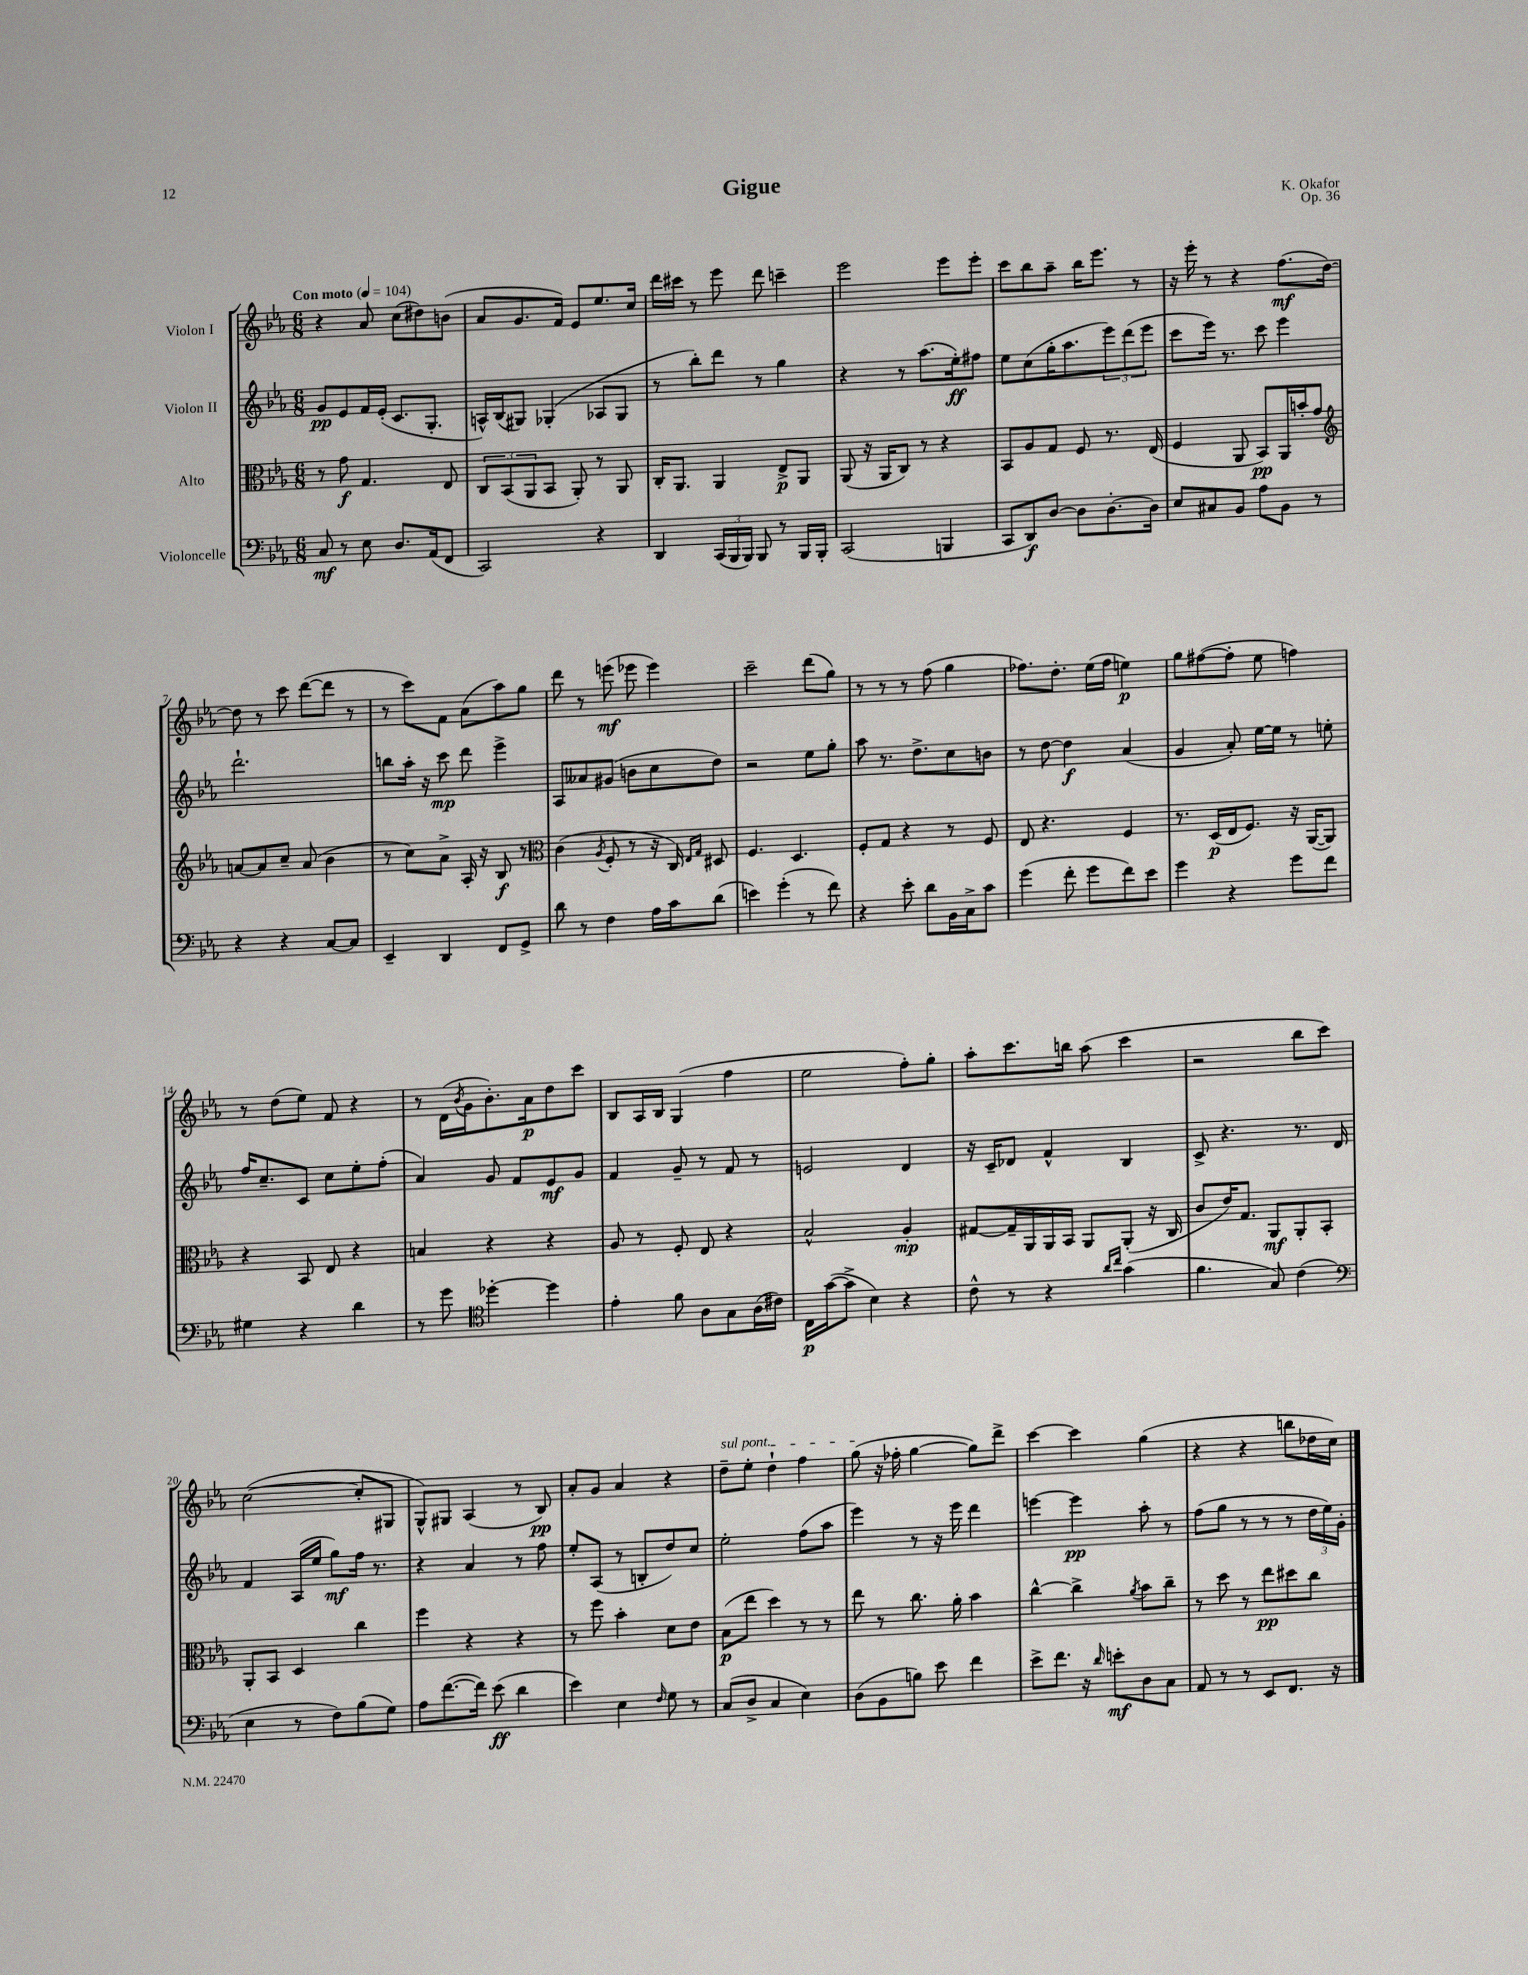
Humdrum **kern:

**kern	**dynam	**kern	**dynam	**kern	**dynam	**kern	**dynam
*part4	*part4	*part3	*part3	*part2	*part2	*part1	*part1
*staff4	*staff4	*staff3	*staff3	*staff2	*staff2	*staff1	*staff1
*I"Violoncelle	*	*I"Alto	*	*I"Violon II	*	*I"Violon I	*
*clefF4	*	*clefC3	*	*clefG2	*	*clefG2	*
*k[b-e-a-]	*	*k[b-e-a-]	*	*k[b-e-a-]	*	*k[b-e-a-]	*
*M6/8	*	*M6/8	*	*M6/8	*	*M6/8	*
*MM104	*	*MM104	*	*MM104	*	*MM104	*
=1	=1	=1	=1	=1	=1	=1	=1
!	!	!	!	!	!	!LO:TX:a:B:t=Con moto	!
8C/	mf	8r	.	8g/L	pp	4r	.
8r	.	8g\	f	8e-/	.	.	.
8E-\	.	4.G/	.	16f/L	.	8a-/	.
.	.	.	.	(16e-'/JJ	.	.	.
8.D/L	.	.	.	8.c/L	.	(8cc\L	.
.	.	.	.	.	.	8dd#X\)	.
(16AA-/k	.	.	.	8.G'/J	.	.	.
8FF/J	.	8E-/	.	.	.	(8bn\J	.
=2	=2	=2	=2	=2	=2	=2	=2
2CC/)	.	12C/L	.	16An^^/LL)	.	8a-/L	.
.	.	.	.	(16B-/J	.	.	.
.	.	(12BB-/	.	.	.	.	.
.	.	.	.	8G#X/J)	.	8.g/	.
.	.	12AA-/	.	.	.	.	.
.	.	8BB-/J	.	(4G-X'/	.	.	.
.	.	.	.	.	.	16f/Jk)	.
.	.	8AA-'/)	.	.	.	8e-/L	.
4r	.	8r	.	8A-X/L	.	8.ee-/	.
.	.	8AA-/	.	8G-/J	.	.	.
.	.	.	.	.	.	16cc/Jk	.
=3	=3	=3	=3	=3	=3	=3	=3
4DD/	.	16C'/KL	.	8r	.	16ddd\LL	.
.	.	8.AA-/J	.	.	.	16ccc#X\JJ	.
.	.	.	.	8bb-'\L)	.	8r	.
(24CC/LL	.	4AA-/	.	8ddd\J	.	8eee-\	.
24BBB-/	.	.	.	.	.	.	.
24BBB-/JJ)	.	.	.	.	.	.	.
8BBB-/	.	.	.	8r	.	8ddd\	.
8r	.	8E-^/L	p	4gg\	.	4cccn~\	.
16BBB-/LL	.	8AA-/J	.	.	.	.	.
16BBB-'/JJ	.	.	.	.	.	.	.
=4	=4	=4	=4	=4	=4	=4	=4
(2CC/	.	(8AA-/	.	4r	.	2eee-\	.
.	.	16r	.	.	.	.	.
.	.	16AA-/KL	.	.	.	.	.
.	.	8C/J)	.	8r	.	.	.
.	.	8r	.	(8.aa-\L	.	.	.
4BBBn/	.	4r	.	.	.	8eee-\L	.
.	.	.	.	16ee-'\k)	ff	.	.
.	.	.	.	8ff#X\J	.	8eee-'\J	.
=5	=5	=5	=5	=5	=5	=5	=5
8CC/L	.	8BB-/L	.	8ee-\L	.	8ccc\L	.
8DD/)	f	8A-/	.	(8cc\	.	8bb-\	.
[8D/J	.	8G/J	.	16gg'\K	.	8aa-~\J	.
.	.	.	.	8.aa-\	.	.	.
8D\L]	.	8F/	.	.	.	16bb-\KL	.
.	.	.	.	.	.	8.eee-\J	.
[8.D'\	.	8.r	.	12eee-\)	.	.	.
.	.	.	.	(12ddd\	.	.	.
.	.	.	.	.	.	8r	.
.	.	.	.	12eee-\J	.	.	.
16D\Jk]	.	(16E-/	.	.	.	.	.
=6	=6	=6	=6	=6	=6	=6	=6
8E-/L	.	4F/	.	8ccc\L	.	16r	.
.	.	.	.	.	.	16eee-'\	.
8C#X/	.	.	.	16eee-\Jk)	.	8r	.
.	.	.	.	8.r	.	.	.
8BB-/J	.	8AA-/	.	.	.	4r	.
8A-\L	.	8BB-/L)	pp	8ccc\	.	.	.
8BB-\J	.	16AA-/L	.	4eee-\	.	(8.ff\L	mf
.	.	16bn'/J	.	.	.	.	.
8r	.	8g/J	.	.	.	.	.
.	.	.	.	.	.	[16dd\Jk)	.
!!LO:LB:g=z
=7	=7	=7	=7	=7	=7	=7	=7
*	*	*clefG2	*	*	*	*	*
4r	.	[8an/L	.	2.ddd`\	.	8dd\]	.
.	.	8a/]	.	.	.	8r	.
4r	.	8cc~/J	.	.	.	8ccc\	.
.	.	(8a/	.	.	.	([8ddd\L	.
[8C/L	.	4b-\	.	.	.	8ddd\J]	.
8C/J]	.	.	.	.	.	8r	.
=8	=8	=8	=8	=8	=8	=8	=8
4EE-~/	.	8r	.	8bbn\L	.	8r	.
.	.	8cc\L)	.	16aa-'\Jk	.	8ccc\L)	.
.	.	.	.	16r	.	.	.
4DD/	.	8a-^\J	.	8ccc\	mp	8f\J	.
.	.	16A-'/	.	8ddd\	.	(8a-\L	.
.	.	16r	.	.	.	.	.
8FF/L	.	8B-/	f	4eee-^\	.	8aa-\)	.
8GG^/J	.	8r	.	.	.	8gg\J	.
=9	=9	=9	=9	=9	=9	=9	=9
*	*	*clefC3	*	*	*	*	*
8d\	.	(4c\	.	8A-/L	.	8ddd\	.
8r	.	.	.	8a--X/	.	8r	.
.	.	8qA-/	.	.	.	.	.
4F\	.	8F'/	.	(8g#X/J	.	(8eeen\	mf
.	.	8r	.	8bn\L	.	8eee-X\	.
16A-\LL	.	16r	.	8cc\	.	4eee-\)	.
16c\J	.	16C/)	.	.	.	.	.
.	.	16qqE-/LL	.	.	.	.	.
.	.	16qqG/JJ	.	.	.	.	.
(8d\J	.	8D#X/	.	8dd\J)	.	.	.
=10	=10	=10	=10	=10	=10	=10	=10
4en\)	.	4.F/	.	2r	.	2ccc~\	.
(4g'\	.	.	.	.	.	.	.
.	.	4.D/	.	.	.	.	.
8r	.	.	.	8ee-\L	.	(8ddd\L	.
8f\)	.	.	.	8gg'\J	.	8gg\J)	.
=11	=11	=11	=11	=11	=11	=11	=11
4r	.	8F'/L	.	8aa-\	.	8r	.
.	.	8G/J	.	8.r	.	8r	.
8e-'\	.	4r	.	.	.	8r	.
.	.	.	.	8.dd^\L	.	.	.
8d\L	.	.	.	.	.	(8ff\	.
16BB-\L	.	8r	.	8cc\	.	4gg\	.
16C^\J	.	.	.	.	.	.	.
8c\J	.	8F/	.	8bn\J	.	.	.
=12	=12	=12	=12	=12	=12	=12	=12
(4g\	.	8E-/	.	8r	.	8.ff-X\L)	.
.	.	4.r	.	[8dd\	.	.	.
.	.	.	.	.	.	8.dd'\J	.
8f'\	.	.	.	4dd\]	f	.	.
8g\L	.	.	.	.	.	(16ee-\LL	.
.	.	.	.	.	.	16ff-\JJ	.
8f\)	.	4F/	.	(4a-/	.	4een\)	p
8e-\J	.	.	.	.	.	.	.
=13	=13	=13	=13	=13	=13	=13	=13
4g\	.	8.r	.	4g/	.	8gg\L	.
.	.	.	.	.	.	([8ff#X\	.
.	.	(16D/LL	p	.	.	.	.
4r	.	16E-/J	.	8a-'/)	.	8ff#'\J]	.
.	.	8.F/J)	.	.	.	.	.
.	.	.	.	[16ee-\LL	.	8ee-\	.
.	.	.	.	16ee-\JJ]	.	.	.
8g\L	.	16r	.	8r	.	4ffn\)	.
.	.	([16AA-/KL	.	.	.	.	.
8f\J	.	8AA-/J])	.	8een'\	.	.	.
!!LO:LB:g=z
=14	=14	=14	=14	=14	=14	=14	=14
4G#X\	.	4r	.	16ff/KL	.	8r	.
.	.	.	.	8.cc~/	.	.	.
.	.	.	.	.	.	(8dd\L	.
4r	.	8BB-/	.	8c/J	.	8ee-\J)	.
.	.	8E-/	.	8cc\L	.	8f/	.
4d\	.	4r	.	8ee-'\	.	4r	.
.	.	.	.	(8ff'\J	.	.	.
=15	=15	=15	=15	=15	=15	=15	=15
8r	.	4Bn/	.	4a-/)	.	8r	.
8g\	.	.	.	.	.	(16d\LL	.
.	.	.	.	.	.	8qb-/	.
.	.	.	.	.	.	16g\J	.
*clefC4	*	*	*	*	*	*	*
[4dd-X'\	.	4r	.	8g/	.	8.b-'\)	.
.	.	.	.	8f/L	.	.	.
.	.	.	.	.	.	16a-\k	p
4dd-\]	.	4r	.	8e-/	mf	8dd\	.
.	.	.	.	8g/J	.	8ccc\J	.
=16	=16	=16	=16	=16	=16	=16	=16
4e-'\	.	8A-/	.	4f/	.	8B-/L	.
.	.	8r	.	.	.	16A-/L	.
.	.	.	.	.	.	16B-/JJ	.
8f\	.	8F'/	.	8g~/	.	(4G/	.
8A-\L	.	8E-/	.	8r	.	.	.
8G\	.	4r	.	8f/	.	4ff\	.
(16A-\L	.	.	.	8r	.	.	.
16c#X\JJ)	.	.	.	.	.	.	.
=17	=17	=17	=17	=17	=17	=17	=17
16C\LL	p	2B-^^/	.	2en/	.	2ee-\	.
([16g\J	.	.	.	.	.	.	.
8g^\J]	.	.	.	.	.	.	.
4B-\)	.	.	.	.	.	.	.
4r	.	4A-'/	mp	4d/	.	8ff'\L)	.
.	.	.	.	.	.	8gg'\J	.
=18	=18	=18	=18	=18	=18	=18	=18
8c^^\	.	[8G#X/L	.	16r	.	8aa-'\L	.
.	.	.	.	16c~/KL	.	.	.
8r	.	16G#~/L]	.	8d-X/J	.	8.ccc\	.
.	.	16AA-/	.	.	.	.	.
4r	.	16AA-/	.	4f^^/	.	.	.
.	.	16BB-/JJ	.	.	.	16bbn\Jk	.
.	.	8AA-/L	.	.	.	(8aa-\	.
16qqa-/LL	.	.	.	.	.	.	.
16qqcc/JJ	.	.	.	.	.	.	.
(4g\	.	(8AA-'/J	.	4B-/	.	4ccc\	.
.	.	16r	.	.	.	.	.
.	.	16C/	.	.	.	.	.
=19	=19	=19	=19	=19	=19	=19	=19
4.f\	.	8c/L	.	8c^/	.	2r	.
.	.	16e-/K)	.	4.r	.	.	.
.	.	8.G/J	.	.	.	.	.
8G/)	.	8AA-/L	mf	.	.	.	.
(4c\	.	8AA-'/	.	8.r	.	8bb-\L	.
.	.	8BB-'/J	.	.	.	8ccc\J)	.
.	.	.	.	16d/	.	.	.
!!LO:LB:g=z
=20	=20	=20	=20	=20	=20	=20	=20
*clefF4	*	*	*	*	*	*	*
4E-\	.	8AA-'/L	.	4f/	.	([2cc\	.
.	.	8BB-/J	.	.	.	.	.
8r	.	4D/	.	(16A-/LL	.	.	.
.	.	.	.	16ee-/JJ	.	.	.
8F\L)	.	.	.	8gg\L)	mf	.	.
(8B-\	.	4cc\	.	16ff\Jk	.	8cc'/L]	.
.	.	.	.	8.r	.	.	.
8G\J)	.	.	.	.	.	8G#X/J	.
=21	=21	=21	=21	=21	=21	=21	=21
8A-\L	.	4ff\	.	4r	.	8G^^/L)	.
([8.f\	.	.	.	.	.	8G#X/J	.
.	.	4r	.	4a-/	.	(4A-/	.
16f\Jk])	.	.	.	.	.	.	.
(8e-\	ff	.	.	.	.	.	.
4d\	.	4r	.	8r	.	8r	.
.	.	.	.	8ff\	.	8B-/)	pp
=22	=22	=22	=22	=22	=22	=22	=22
4e-\)	.	8r	.	8ee-'/L	.	8a-'/L	.
.	.	8ff\	.	(8A-/J	.	8g/J	.
4E-\	.	4b-'\	.	8r	.	4a-/	.
.	.	.	.	8Bn'/L	.	.	.
16qqF/	.	.	.	.	.	.	.
8G\	.	8d\L	.	8dd/)	.	4r	.
8r	.	8e-\J	.	8cc/J	.	.	.
=23	=23	=23	=23	=23	=23	=23	=23
!	!	!	!	!	!	!LO:TX:a:i:t=sul pont.	!
(8C/L	.	(8B-\L	p	2ee-'\	.	8dd~\L	.
8D^/J	.	8ee-\J	.	.	.	8ee-'\J	.
4C/	.	4dd\)	.	.	.	4dd`\	.
4E-\)	.	8r	.	(8ff\L	.	4ff\	.
.	.	8r	.	8aa-\J	.	.	.
=24	=24	=24	=24	=24	=24	=24	=24
(8D\L	.	8ee-\	.	4eee-\)	.	(8gg\	.
8BB-\	.	8r	.	.	.	16r	.
.	.	.	.	.	.	16ff-X'\	.
8Bn\J)	.	8.cc\	.	8r	.	[4gg\	.
8e-\	.	.	.	16r	.	.	.
.	.	16a-'\	.	16eee-\	.	.	.
4f\	.	4b-\	.	4ddd\	.	8gg\L])	.
.	.	.	.	.	.	8ddd^\J	.
=25	=25	=25	=25	=25	=25	=25	=25
8e-^\L	.	[4cc^^\	.	[4eeen\	.	[4ccc\	.
8.f\J	.	.	.	.	.	.	.
.	.	4cc^\]	.	4eee\]	pp	4ccc\]	.
16r	.	.	.	.	.	.	.
16qqd/	.	.	.	.	.	.	.
8en'\L	mf	.	.	.	.	.	.
.	.	8qa-/	.	.	.	.	.
8D\	.	8b-\L	.	8aa-'\	.	(4gg\	.
8C\J	.	8cc~\J	.	8r	.	.	.
=26	=26	=26	=26	=26	=26	=26	=26
8AA-/	.	8r	.	(8ff\L	.	4r	.
8r	.	8dd\	.	8gg\J	.	.	.
8r	.	8r	.	8r	.	4r	.
8EE-/L	.	8ee-\L	pp	8r	.	.	.
8.FF/J	.	8dd#X\	.	8r	.	8bbn\L	.
.	.	8cc\J	.	24dd\LL	.	16dd-X\L	.
.	.	.	.	24ee-\)	.	.	.
16r	.	.	.	.	.	16cc\JJ)	.
.	.	.	.	24g'\JJ	.	.	.
==	==	==	==	==	==	==	==
*-	*-	*-	*-	*-	*-	*-	*-
